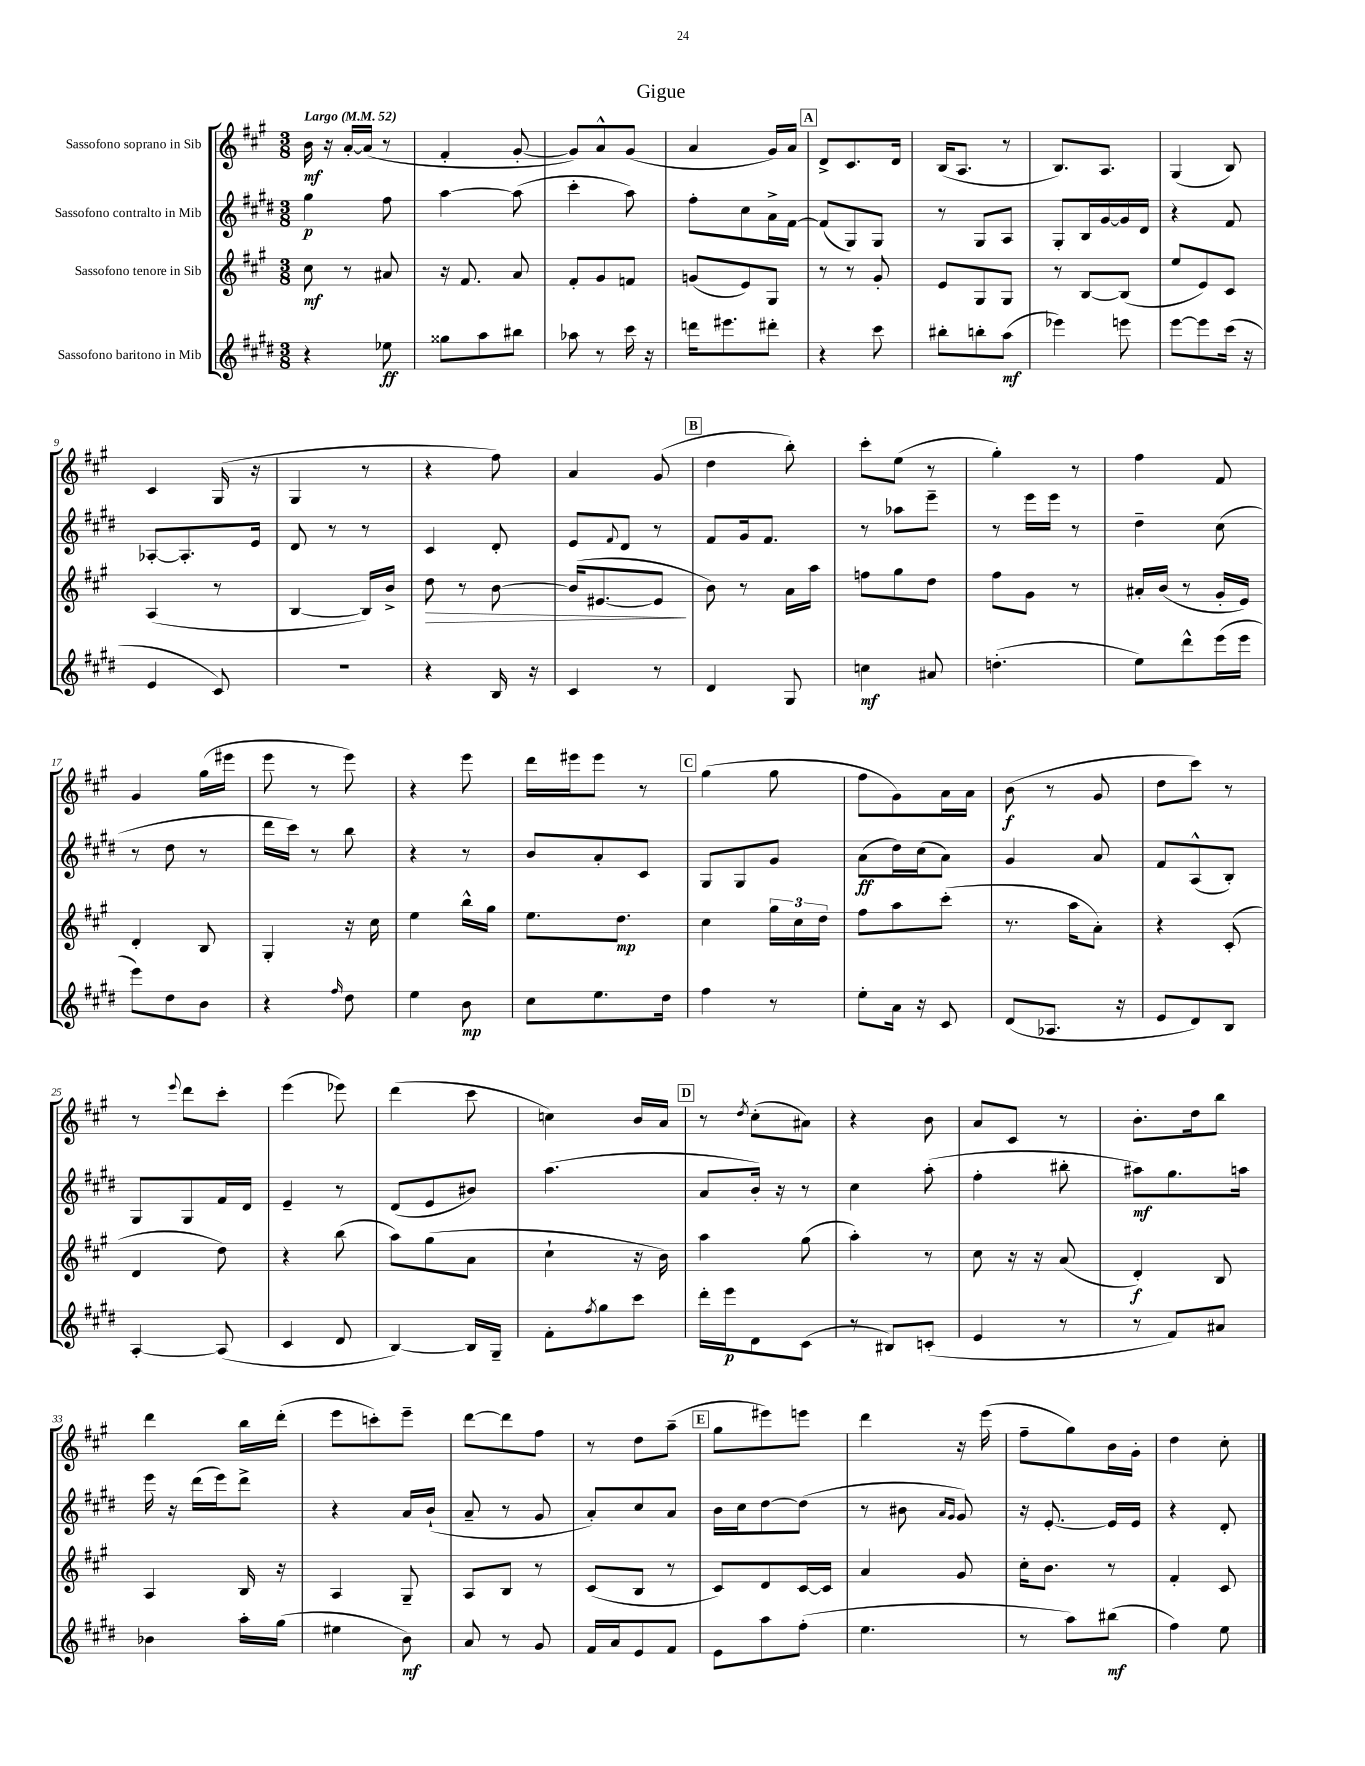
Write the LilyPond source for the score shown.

\header { title = "Gigue" }
<<
\new StaffGroup <<
\new Staff = "s0" \with { instrumentName = "Sassofono soprano in Sib" } {
    \clef treble \key a \major \numericTimeSignature \time 3/8 \tempo "Largo" 4 = 52
    b'16\mf r16 a'16~-. a'16( r8 |
    fis'4-. gis'8~-. |
    gis'8) a'8-^ gis'8( |
    a'4 gis'16) a'16 |
    \mark \markup { \box "A" } d'8-> cis'8. d'16 |
    b16( a8. r8 |
    b8.) a8. |
    gis4( b8) |
    cis'4 gis16( r16 |
    gis4 r8 |
    r4 fis''8) |
    a'4 gis'8( |
    \mark \markup { \box "B" } d''4 b''8-.) |
    cis'''8-. e''8( r8 |
    gis''4-.) r8 |
    fis''4 fis'8 |
    gis'4 gis''16( eis'''16 |
    e'''8 r8 e'''8) |
    r4 e'''8 |
    d'''16 eis'''16 eis'''8 r8 |
    \mark \markup { \box "C" } gis''4( gis''8 |
    fis''8 gis'8) a'16 a'16 |
    b'8\f( r8 gis'8 |
    d''8 cis'''8) r8 |
    r8 \appoggiatura { e'''8 } d'''8 cis'''8-. |
    e'''4( ees'''8) |
    d'''4( cis'''8 |
    c''4) b'16 a'16 |
    \mark \markup { \box "D" } r8 \acciaccatura { d''8 } cis''8-.( ais'8) |
    r4 b'8 |
    a'8 cis'8 r8 |
    b'8.-. d''16 b''8 |
    d'''4 b''16 d'''16-.( |
    e'''8 c'''8-.) e'''8-- |
    d'''8~ d'''8 fis''8 |
    r8 d''8 a''8--( |
    \mark \markup { \box "E" } gis''8 eis'''8) e'''8 |
    d'''4 r16 e'''16( |
    fis''8-- gis''8) b'16 gis'16-. |
    d''4 cis''8-. \bar "|." |
}
\new Staff = "s1" \with { instrumentName = "Sassofono contralto in Mib" } {
    \clef treble \key e \major \numericTimeSignature \time 3/8
    gis''4\p fis''8 |
    a''4~ a''8( |
    cis'''4-. a''8) |
    fis''8-. cis''8 a'16-> fis'16~ |
    \mark \markup { \box "A" } fis'8( gis8) gis8 |
    r8 gis8 a8 |
    gis8-. b16 gis'16~ gis'16 dis'16 |
    r4 fis'8 |
    aes8~-. aes8.-. e'16 |
    dis'8 r8 r8 |
    cis'4 dis'8-. |
    e'8 \appoggiatura { fis'8 } dis'8 r8 |
    \mark \markup { \box "B" } fis'8 gis'16 fis'8. |
    r8 aes''8 e'''8-- |
    r8 e'''16 e'''16 r8 |
    dis''4-- cis''8( |
    r8 dis''8 r8 |
    dis'''16 cis'''16) r8 b''8 |
    r4 r8 |
    b'8 a'8-. cis'8 |
    \mark \markup { \box "C" } gis8 gis8 gis'8 |
    a'8\ff( dis''16) cis''16( a'8) |
    gis'4 a'8 |
    fis'8 a8-^( b8-.) |
    gis8 gis8 fis'16 dis'16 |
    e'4-- r8 |
    dis'8( e'8 bis'8) |
    a''4.( |
    \mark \markup { \box "D" } a'8 b'16-.) r16 r8 |
    cis''4 a''8-.( |
    fis''4-. bis''8-. |
    ais''8\mf) gis''8. a''16 |
    e'''16 r16 dis'''16( e'''16) dis'''8-> |
    r4 a'16 b'16-!( |
    a'8-- r8 gis'8 |
    a'8-.) cis''8 a'8 |
    \mark \markup { \box "E" } b'16 cis''16 dis''8~ dis''8( |
    r8 bis'8 \grace { a'16 gis'16 } gis'8) |
    r16 e'8.~-. e'16 e'16 |
    r4 dis'8-. \bar "|." |
}
\new Staff = "s2" \with { instrumentName = "Sassofono tenore in Sib" } {
    \clef treble \key a \major \numericTimeSignature \time 3/8
    cis''8\mf r8 ais'8 |
    r16 fis'8. a'8 |
    fis'8-. gis'8 f'8 |
    g'8( e'8) gis8 |
    \mark \markup { \box "A" } r8 r8 gis'8-. |
    e'8 gis8 gis8 |
    r8 b8~ b8( |
    e''8 e'8) cis'8 |
    a4( r8 |
    b4~ b16) b'16-> |
    d''8\> r8 b'8~ |
    b'16( eis'8.~ eis'8\! |
    \mark \markup { \box "B" } b'8) r8 a'16 a''16 |
    f''8 gis''8 d''8 |
    fis''8 gis'8 r8 |
    ais'16-. b'16( r8 gis'16-. e'16) |
    d'4-. b8 |
    gis4-. r16 cis''16 |
    e''4 b''16-^ gis''16 |
    e''8. d''8.\mp |
    \mark \markup { \box "C" } cis''4 \tuplet 3/2 { gis''16 cis''16 d''16 } |
    fis''8 a''8 cis'''8-.( |
    r8. a''16 a'8-.) |
    r4 cis'8-.( |
    d'4 d''8) |
    r4 b''8( |
    a''8) gis''8( a'8 |
    cis''4-! r16 b'16) |
    \mark \markup { \box "D" } a''4 gis''8( |
    a''4-.) r8 |
    cis''8 r16 r16 a'8( |
    d'4-.\f) b8 |
    a4 b16 r16 |
    a4 gis8-- |
    a8 b8 r8 |
    cis'8( b8 r8 |
    \mark \markup { \box "E" } cis'8) d'8 cis'16~ cis'16 |
    a'4 gis'8 |
    cis''16-. b'8. r8 |
    fis'4-. cis'8 \bar "|." |
}
\new Staff = "s3" \with { instrumentName = "Sassofono baritono in Mib" } {
    \clef treble \key e \major \numericTimeSignature \time 3/8
    r4 ees''8\ff |
    gisis''8 a''8 bis''8 |
    aes''8 r8 cis'''16 r16 |
    d'''16 eis'''8. dis'''8-. |
    \mark \markup { \box "A" } r4 cis'''8 |
    bis''8-. b''8-. a''8\mf( |
    ees'''4) e'''8 |
    e'''8~ e'''8 cis'''16( r16 |
    e'4 cis'8) |
    R4. |
    r4 b16 r16 |
    cis'4 r8 |
    \mark \markup { \box "B" } dis'4 gis8 |
    c''4\mf ais'8 |
    d''4.-.( |
    e''8) dis'''8-^ e'''16( e'''16 |
    e'''8) dis''8 b'8 |
    r4 \grace { fis''16 } dis''8 |
    e''4 b'8\mp |
    cis''8 e''8. dis''16 |
    \mark \markup { \box "C" } fis''4 r8 |
    e''8-. a'16 r16 cis'8 |
    dis'8( aes8. r16 |
    e'8 dis'8) b8 |
    a4~-. a8( |
    cis'4 dis'8 |
    b4~) b16 gis16-- |
    fis'8-. \acciaccatura { fis''8 } gis''8 cis'''8 |
    \mark \markup { \box "D" } dis'''16-. e'''16\p dis'8 cis'8( |
    r8 bis8) c'8-.( |
    e'4 r8 |
    r8 fis'8) ais'8 |
    bes'4 a''16-. gis''16( |
    eis''4 b'8\mf) |
    a'8 r8 gis'8 |
    fis'16 a'16 e'8 fis'8 |
    \mark \markup { \box "E" } e'8 a''8 fis''8-.( |
    e''4. |
    r8 a''8) bis''8\mf( |
    fis''4) e''8 \bar "|." |
}
>>
>>
